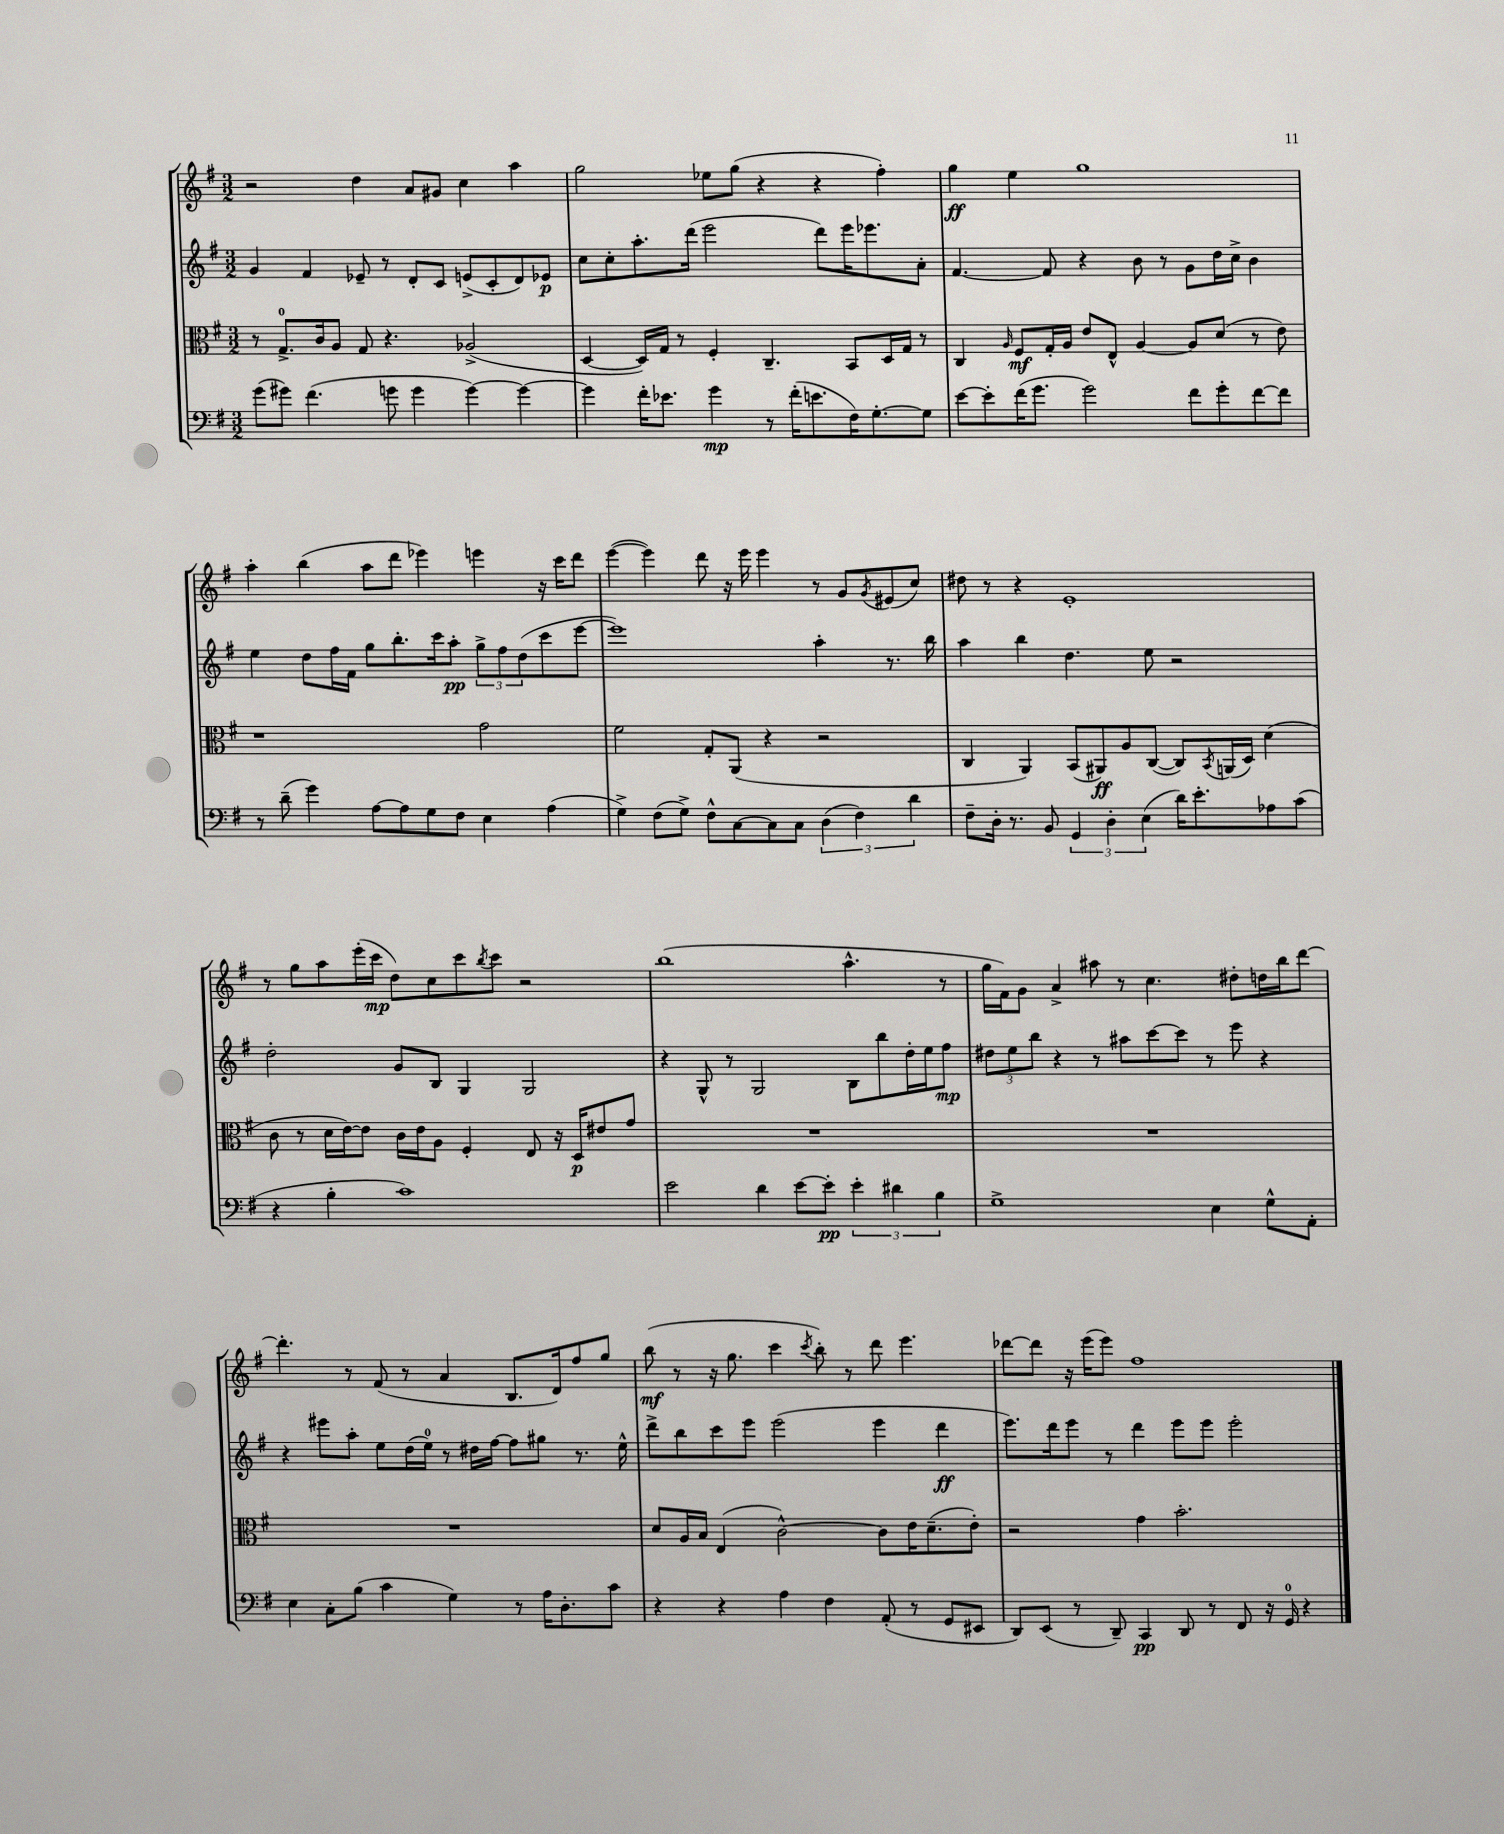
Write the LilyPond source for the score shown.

<<
\new StaffGroup <<
\new Staff = "s0" {
    \clef treble \key g \major \numericTimeSignature \time 3/2
    r2 d''4 a'8 gis'8 c''4 a''4 |
    g''2 ees''8 g''8( r4 r4 fis''4-.) |
    g''4\ff e''4 g''1 |
    a''4-. b''4( a''8 d'''8 ees'''4) e'''4 r16 c'''16 d'''8 |
    e'''4~( e'''4) d'''8 r16 e'''16 e'''4 r8 g'8 \acciaccatura { g'8 } eis'8( c''8) |
    dis''8 r8 r4 e'1-. |
    r8 g''8 a''8 e'''16-.( c'''16\mp d''8) c''8 c'''8 \acciaccatura { b''8 } c'''8 r2 |
    b''1( a''4.-^ r8 |
    g''16 fis'16) g'8 a'4-> ais''8 r8 c''4. dis''8-. d''16 b''16 d'''8~ |
    d'''4.-. r8 fis'8( r8 a'4 b8. d'16) fis''8 g''8 |
    b''8\mf( r8 r16 g''8. c'''4 \acciaccatura { c'''8 } b''8-.) r8 d'''8 e'''4. |
    des'''8~ des'''8 r16 e'''16( e'''8) fis''1 \bar "|." |
}
\new Staff = "s1" {
    \clef treble \key g \major \numericTimeSignature \time 3/2
    g'4 fis'4 ees'8-- r8 d'8-. c'8 e'8->( c'8-. d'8) ees'8\p |
    c''8 c''8-. a''8.-. d'''16( e'''2 d'''8) e'''16 ees'''8. a'8-. |
    fis'4.~ fis'8 r4 b'8 r8 g'8 d''16 c''16-> b'4 |
    e''4 d''8 fis''16 fis'16 g''8 b''8.-. c'''16 a''8-.\pp \tuplet 3/2 { g''8-> fis''8 d''8( } c'''8 e'''8~ |
    e'''1) a''4-. r8. b''16 |
    a''4 b''4 d''4. e''8 r2 |
    d''2-. g'8 b8 g4 g2 |
    r4 g8-^ r8 g2 b8 b''8 d''16-. e''16 fis''8\mp |
    \tuplet 3/2 { dis''8 e''8 b''8 } r4 r8 ais''8 c'''8~ c'''8 r8 e'''8 r4 |
    r4 eis'''8 a''8-. e''8 d''16( e''16-0) r8 dis''16 fis''16~ fis''8 gis''8 r8. e''16-^ |
    d'''8-> b''8 c'''8 e'''8 e'''2( e'''4 d'''4\ff |
    e'''8.) d'''16 e'''8 r8 d'''4 e'''8 e'''8 e'''2-. \bar "|." |
}
\new Staff = "s2" {
    \clef alto \key g \major \numericTimeSignature \time 3/2
    r8 g8.-0-> c'16 a8 g8 r4. aes2->( |
    d4~ d16) g16 r8 fis4-. c4.-- b,8 d16 g16 r8 |
    c4 \grace { a16 } fis8\mf g16-. a16 e'8 e8-^ a4~ a8 d'8( r8 e'8) |
    r1 g'2 |
    fis'2 g8-. a,8( r4 r2 |
    c4 a,4) b,8( ais,8\ff) a8 c8~( c8) \acciaccatura { b,8 } a,16( d16) d'4( |
    c'8 r8 d'16 e'16~) e'8 c'16 e'16 a8 fis4-. e8 r16 d16\p eis'8 g'8 |
    R1. |
    R1. |
    R1. |
    d'8 a16 b16 e4( c'2~-^) c'8 e'16 d'8.--( e'8-.) |
    r2 g'4 b'2.-. \bar "|." |
}
\new Staff = "s3" {
    \clef bass \key g \major \numericTimeSignature \time 3/2
    g'8( gis'8) fis'4.( g'8 g'4 g'4~) g'4~ |
    g'4 fis'16-. ees'8. g'4\mp r8 fis'16-.( e'8. fis16) g8.~-. g8 |
    e'8~ e'8-. fis'16( g'8. g'2) fis'8 g'8-. fis'8~ fis'8 |
    r8 d'8--( g'4) a8~ a8 g8 fis8 e4 a4( |
    g4->) fis8( g8->) fis8-^ c8~ c8 c8 \tuplet 3/2 { d4( fis4) d'4 } |
    fis8-- d16-. r8. b,8 \tuplet 3/2 { g,4 d4-. e4( } d'16) e'8.-. aes8 c'8( |
    r4 b4-. c'1) |
    e'2 d'4 e'8~ e'8-.\pp \tuplet 3/2 { e'4-. dis'4 b4 } |
    g1-> e4 g8-^ a,8-. |
    e4 c8-. b8( c'4 g4) r8 a16 d8.-. c'8 |
    r4 r4 a4 fis4 a,8-.( r8 g,8 eis,8 |
    d,8) e,8( r8 d,8--) c,4\pp d,8 r8 fis,8 r16 g,16-0 r4 \bar "|." |
}
>>
>>
\layout { \context { \Score \remove "Bar_number_engraver" } }
